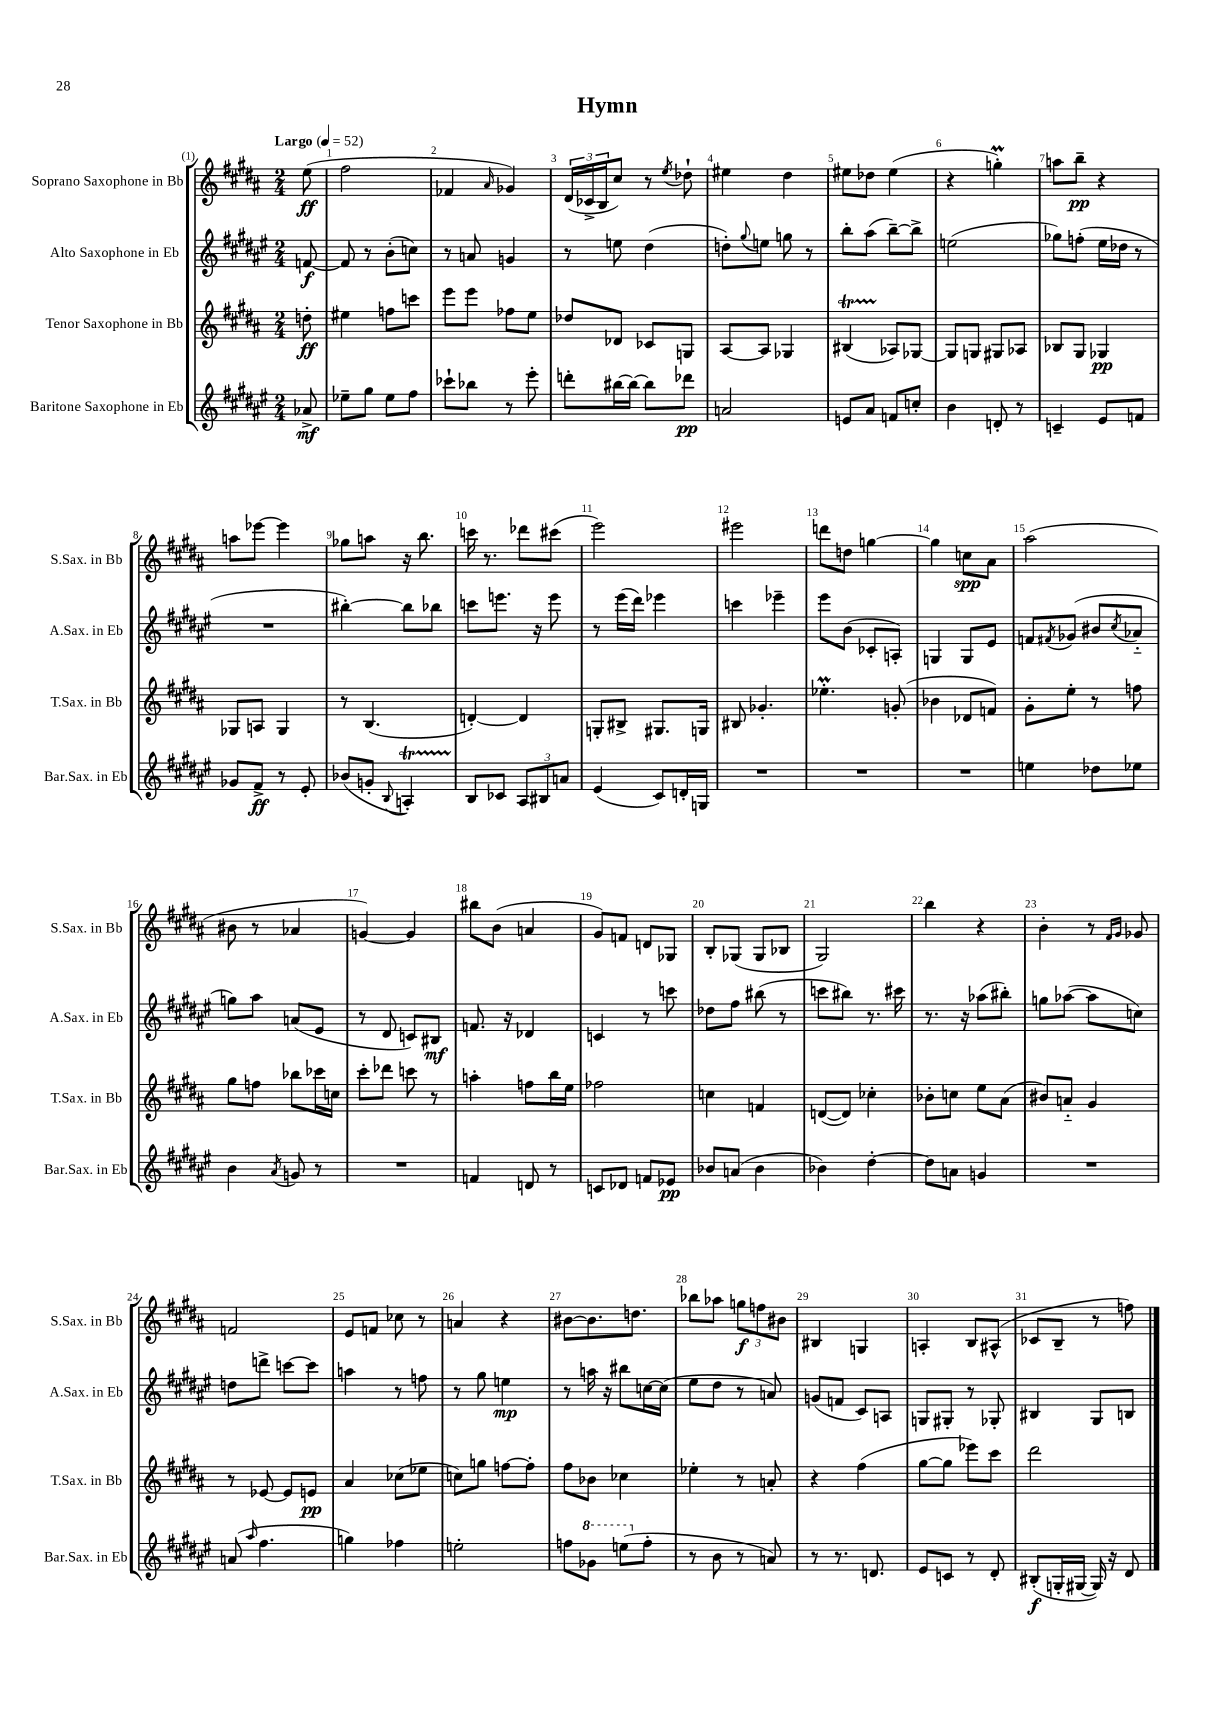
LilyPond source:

\header { title = "Hymn" }
<<
\new StaffGroup <<
\new Staff = "s0" \with { instrumentName = "Soprano Saxophone in Bb" shortInstrumentName = "S.Sax. in Bb" } {
    \clef treble \key b \major \numericTimeSignature \time 2/4 \partial 8 \tempo "Largo" 4 = 52
    e''8\ff( |
    fis''2 |
    fes'4 \grace { ais'16 } ges'4) |
    \tuplet 3/2 { dis'16( ces'16-> b16 } cis''8) r8 \acciaccatura { e''8 } des''8-! |
    eis''4 dis''4 |
    eis''8 des''8 eis''4( |
    r4 g''4-.\prall) |
    a''8 b''8--\pp r4 |
    a''8 ees'''8~ ees'''4 |
    ges''8 a''8 r16 b''8. |
    c'''16 r8. des'''8 cis'''8( |
    e'''2) |
    eis'''2 |
    d'''8 d''8 g''4~ |
    g''4 c''8\spp ais'8 |
    ais''2( |
    bis'8 r8 aes'4 |
    g'4~) g'4 |
    bis''8 b'8( a'4 |
    gis'8) f'8 d'8 ges8 |
    b8-. ges8( ges8 bes8 |
    gis2) |
    b''4 r4 |
    b'4-. r8 \grace { fis'16 gis'16 } ges'8 |
    f'2 |
    e'8 f'8 ces''8 r8 |
    a'4 r4 |
    bis'8~ bis'8. d''8. |
    bes''8 aes''8 \tuplet 3/2 { g''8\f f''8 bis'8 } |
    bis4 g4 |
    a4-. b8 ais8-^( |
    ces'8 b8-- r8 f''8) \bar "|." |
}
\new Staff = "s1" \with { instrumentName = "Alto Saxophone in Eb" shortInstrumentName = "A.Sax. in Eb" } {
    \clef treble \key fis \major \numericTimeSignature \time 2/4 \partial 8
    f'8~\f |
    f'8 r8 b'8-.( c''8) |
    r8 a'8 g'4 |
    r8 e''8 dis''4( |
    d''8-.) \appoggiatura { gis''8 } e''8 g''8 r8 |
    b''8-. ais''8( b''8~--) b''8-> |
    e''2( |
    ges''8) f''8-.( eis''16 des''16 r8 |
    R2 |
    bis''4~-.) bis''8 bes''8 |
    c'''8 e'''8. r16 e'''8 |
    r8 eis'''16( dis'''16) ees'''4 |
    c'''4 ees'''4-- |
    eis'''8 b'8( ces'8-. a8-.) |
    g4 g8 eis'8 |
    f'8 \acciaccatura { fis'8 } ges'8( bis'8 \acciaccatura { cis''8 } aes'8-_ |
    g''8) ais''8 a'8( eis'8 |
    r8 dis'8 c'8) bis8\mf |
    f'8. r16 des'4 |
    c'4 r8 c'''8 |
    des''8 fis''8 bis''8( r8 |
    c'''8 bis''8) r8. cis'''16 |
    r8. r16 aes''8( bis''8-.) |
    g''8 aes''8~( aes''8 c''8) |
    d''8 d'''8-> c'''8~ c'''8 |
    a''4 r8 f''8 |
    r8 gis''8 e''4\mp |
    r8 a''16 r16 bis''8 c''16~ c''16( |
    eis''8 dis''8 r8 a'8) |
    g'8( f'8 cis'8) a8 |
    g8 gis8-. r8 ges8-. |
    bis4 gis8 b8 \bar "|." |
}
\new Staff = "s2" \with { instrumentName = "Tenor Saxophone in Bb" shortInstrumentName = "T.Sax. in Bb" } {
    \clef treble \key b \major \numericTimeSignature \time 2/4 \partial 8
    d''8-.\ff |
    eis''4 f''8 c'''8 |
    e'''8 e'''8 fes''8 e''8 |
    des''8 des'8 ces'8 g8 |
    ais8~ ais8 ges4 |
    bis4\startTrillSpan( aes8\stopTrillSpan) ges8~ |
    ges8 g8 gis8 aes8 |
    bes8 gis8 ges4\pp |
    ges8 a8 ges4 |
    r8 b4.( |
    d'4~-.) d'4 |
    g8-. bis8-> gis8. g16 |
    bis8 ges'4.-. |
    ees''4.-.\prall g'8-.( |
    bes'4 des'8 f'8) |
    gis'8-. e''8-. r8 f''8 |
    gis''8 f''8 bes''8 ces'''16 c''16 |
    cis'''8-. des'''8 c'''8 r8 |
    a''4-. f''8 b''16 e''16 |
    fes''2 |
    c''4 f'4 |
    d'8~( d'8) ces''4-. |
    bes'8-. c''8 e''8 ais'8( |
    bis'8) a'8-_ gis'4 |
    r8 ees'8~ ees'8 e'8\pp |
    ais'4 ces''8( ees''8 |
    c''8) g''8 f''8~ f''8-. |
    fis''8 bes'8 ces''4 |
    ees''4-. r8 a'8-. |
    r4 fis''4( |
    gis''8~ gis''8 ees'''8) cis'''8 |
    dis'''2 \bar "|." |
}
\new Staff = "s3" \with { instrumentName = "Baritone Saxophone in Eb" shortInstrumentName = "Bar.Sax. in Eb" } {
    \clef treble \key fis \major \numericTimeSignature \time 2/4 \partial 8
    aes'8->\mf |
    ees''8-- gis''8 ees''8 fis''8 |
    ces'''8-! bes''8 r8 eis'''8-. |
    d'''8-. bis''16~ bis''16~ bis''8 des'''8\pp |
    a'2 |
    e'8 ais'8 f'8 c''8-. |
    b'4 d'8-. r8 |
    c'4-- eis'8 f'8 |
    ges'8 fis'8->\ff r8 eis'8-. |
    bes'8( g'8-. \appoggiatura { b8 } a4-.\startTrillSpan) |
    b8\stopTrillSpan ces'8 \tuplet 3/2 { ais8 bis8 a'8 } |
    eis'4( cis'8) d'16-. g16 |
    R2 |
    R2 |
    R2 |
    e''4 des''8 ees''8 |
    b'4 \acciaccatura { ais'8 } g'8 r8 |
    R2 |
    f'4 d'8 r8 |
    c'8 des'8 f'8 ees'8\pp |
    bes'8 a'8( bes'4 |
    bes'4) dis''4~-. |
    dis''8 a'8 g'4 |
    R2 |
    a'8( \grace { ais''16 } fis''4. |
    g''4) fes''4 |
    e''2-. |
    f''8 \ottava #1 ges''8 e'''8( \ottava #0 f''8-. |
    r8 b'8 r8 a'8) |
    r8 r8. d'8. |
    eis'8 c'8 r8 dis'8-. |
    bis8-.\f( g16-. gis16~ gis16) r16 dis'8 \bar "|." |
}
>>
>>
\layout { \context { \Score \override BarNumber.break-visibility = ##(#f #t #t) barNumberVisibility = #all-bar-numbers-visible } }
